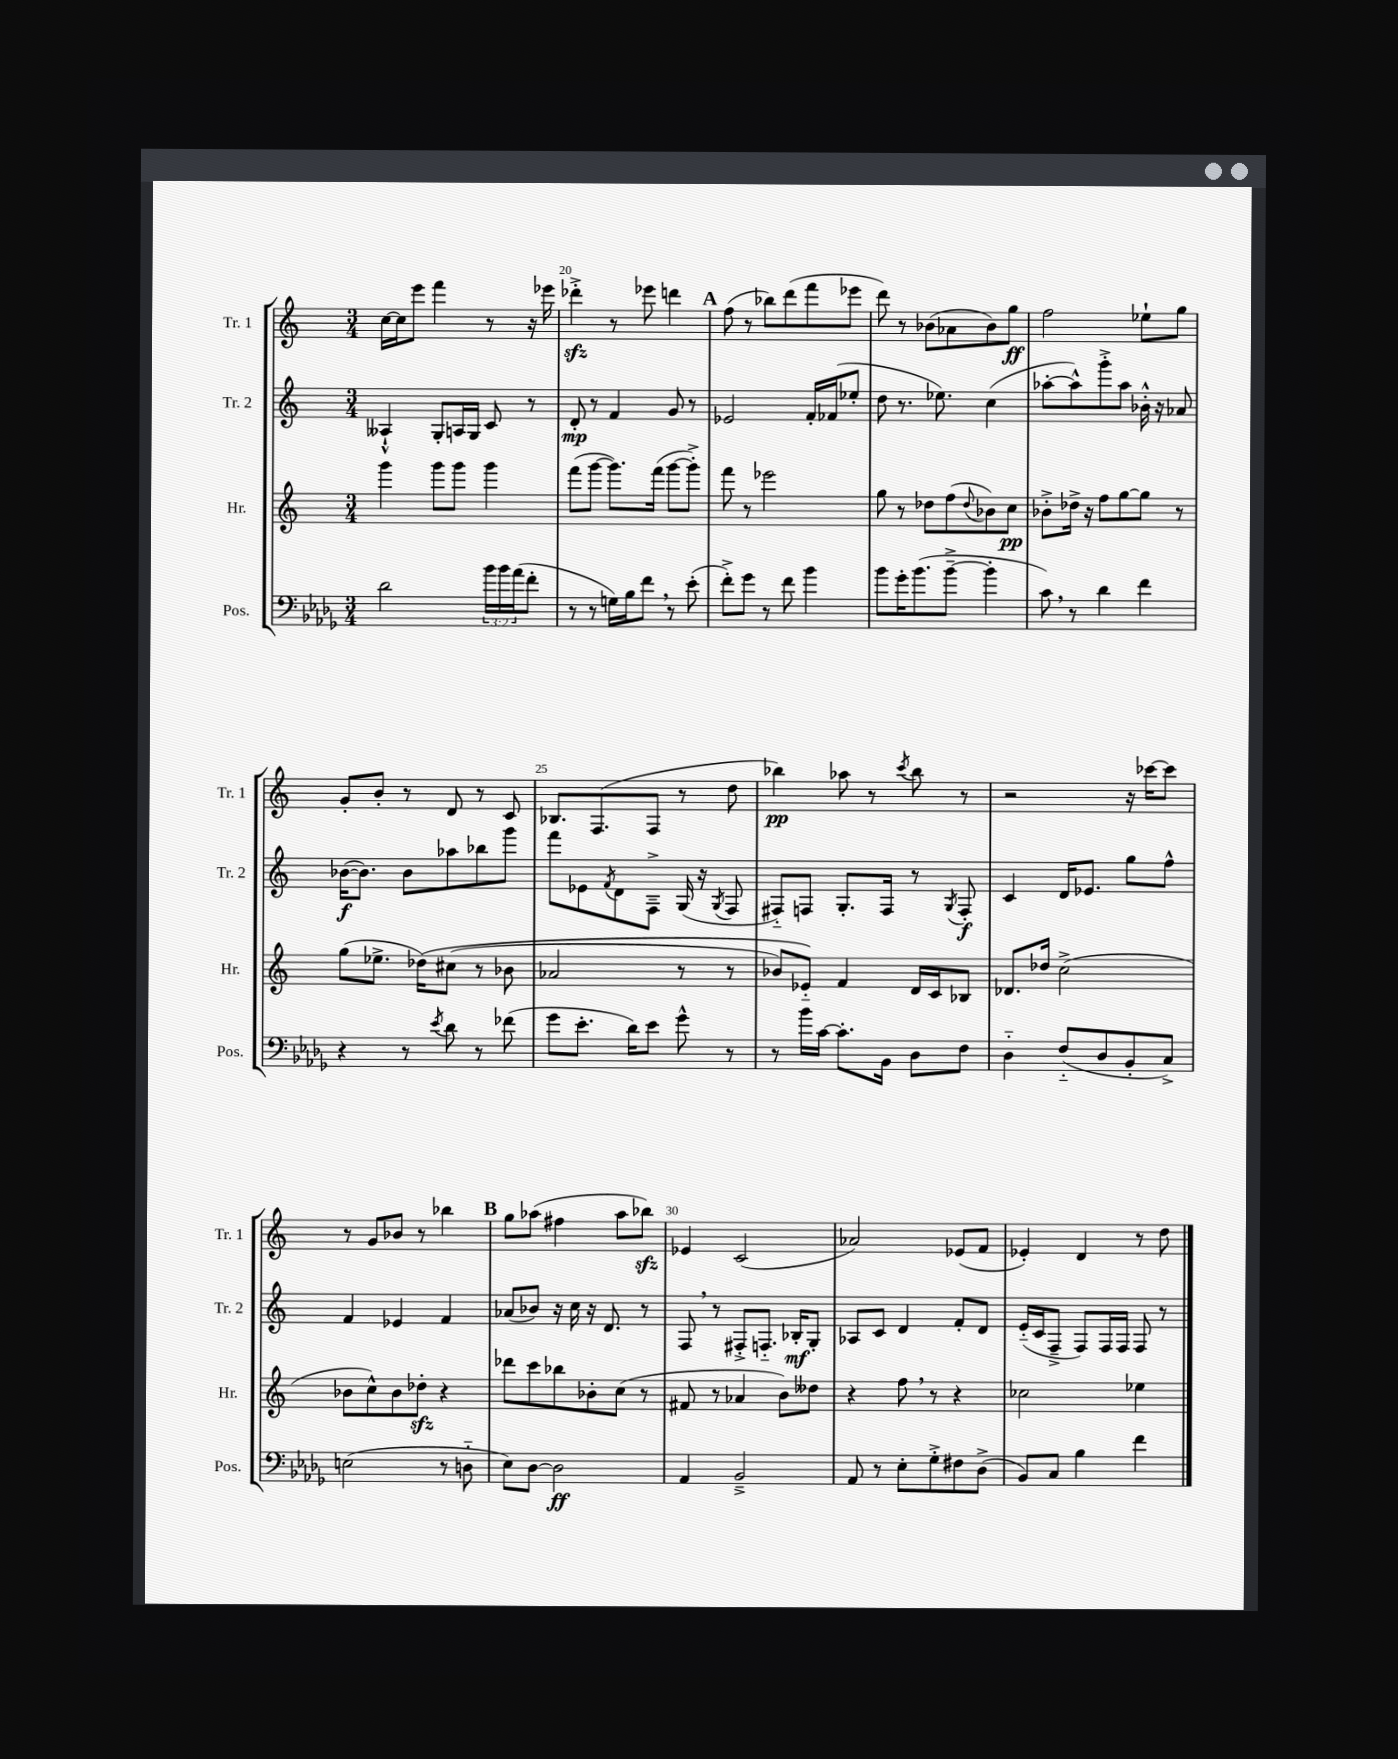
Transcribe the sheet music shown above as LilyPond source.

<<
\new StaffGroup <<
\new Staff = "s0" \with { instrumentName = "Tr. 1" shortInstrumentName = "Tr. 1" } {
    \clef treble \key c \major \numericTimeSignature \time 3/4
    c''16~ c''16 e'''8 f'''4 r8 r16 ees'''16 |
    des'''4-.->\sfz r8 ees'''8 d'''4 |
    \mark \markup { \bold "A" } f''8( r8 bes''8) d'''8( f'''8 ees'''8 |
    d'''8) r8 bes'8( aes'8 bes'8) g''8\ff |
    f''2 ees''8-! g''8 |
    g'8-. b'8-. r8 d'8 r8 c'8 |
    bes8. f8.( f8 r8 d''8 |
    bes''4\pp) aes''8 r8 \acciaccatura { c'''8 } bes''8 r8 |
    r2 r16 ces'''16~ ces'''8 |
    r8 g'8 bes'8 r8 bes''4 |
    \mark \markup { \bold "B" } g''8 aes''8( fis''4 aes''8 bes''8\sfz) |
    ees'4 c'2( |
    aes'2) ees'8( f'8 |
    ees'4-.) d'4 r8 d''8 \bar "|." |
}
\new Staff = "s1" \with { instrumentName = "Tr. 2" shortInstrumentName = "Tr. 2" } {
    \clef treble \key c \major \numericTimeSignature \time 3/4
    aeses4-!-^ g8-. a16 g16 c'8 r8 |
    d'8-.\mp r8 f'4 g'8 r8 |
    \mark \markup { \bold "A" } ees'2 f'16-. fes'16( ees''8-. |
    d''8 r8. ees''8.) c''4( |
    aes''8~-. aes''8-^) g'''8-.-> aes''8 bes'16-.-^ r16 aes'8 |
    bes'16~\f( bes'8.) bes'8 aes''8 bes''8 g'''8 |
    f'''8 ees'8 \acciaccatura { f'8 } d'8 f8---> g16( r16 \acciaccatura { g8 } f8 |
    fis8-_) f8 g8.-. f16 r8 \acciaccatura { g8 } f8-.\f |
    c'4 d'16 ees'8. g''8 f''8-^ |
    f'4 ees'4 f'4 |
    \mark \markup { \bold "B" } aes'8( bes'8) r16 c''16 r16 d'8. r8 |
    f8 \breathe r8 fis8-.-> f8.-_ bes16-.\mf g8-. |
    aes8 c'8 d'4 f'8-. d'8 |
    e'16-_( c'16 f8---> f8) f16 f16 f8 r8 \bar "|." |
}
\new Staff = "s2" \with { instrumentName = "Hr." shortInstrumentName = "Hr." } {
    \clef treble \key c \major \numericTimeSignature \time 3/4
    g'''4 g'''8 g'''8 g'''4 |
    f'''8( g'''8~ g'''8.) f'''16( g'''8~ g'''8-.->) |
    \mark \markup { \bold "A" } f'''8 r8 ees'''2 |
    g''8 r8 des''8 f''8( \appoggiatura { des''8 } bes'8) c''8\pp |
    bes'8-.-> des''16-> r16 f''8 g''8~ g''8 r8 |
    g''8( ees''8.-> des''16)\( cis''8( r8 bes'8 |
    aes'2 r8 r8 |
    bes'8) ees'8-_\) f'4 d'16 c'16 bes8 |
    des'8. des''16 c''2->( |
    bes'8 c''8-^) bes'8 des''8-.\sfz r4 |
    \mark \markup { \bold "B" } des'''8 c'''8 bes''8 bes'8-. c''8( r8 |
    fis'8 r8 aes'4 b'8) deses''8 |
    r4 f''8 \breathe r8 r4 |
    ces''2 ees''4 \bar "|." |
}
\new Staff = "s3" \with { instrumentName = "Pos." shortInstrumentName = "Pos." } {
    \clef bass \key des \major \numericTimeSignature \time 3/4 \override Staff.TupletNumber.text = #tuplet-number::calc-fraction-text
    des'2 \tuplet 3/2 { bes'16 bes'16 aes'16( } f'8-. |
    r8 r8 g16) bes16 f'8 \breathe r8 ees'8-.( |
    \mark \markup { \bold "A" } f'8-.->) ges'8 r8 f'8 bes'4 |
    bes'8 ges'16-. bes'8.( bes'8~---> bes'4-. |
    c'8) \breathe r8 des'4 f'4 |
    r4 r8 \acciaccatura { ees'8 } des'8 r8 fes'8( |
    ges'8 ees'8.-. des'16) ees'8 ges'8-^ r8 |
    r8 bes'16 c'16~ c'8.-. bes,16 des8 f8 |
    des4-_ f8-_( des8 bes,8-. c8->) |
    e2( r8 d8-_ |
    \mark \markup { \bold "B" } ees8) des8~ des2\ff |
    aes,4 bes,2---> |
    aes,8 r8 ees8-. ges8-.-> fis8 des8->( |
    bes,8) c8 bes4 f'4 \bar "|." |
}
>>
>>
\layout { \context { \Score currentBarNumber = #19 \override BarNumber.break-visibility = ##(#f #t #t) barNumberVisibility = #(every-nth-bar-number-visible 5) } }
